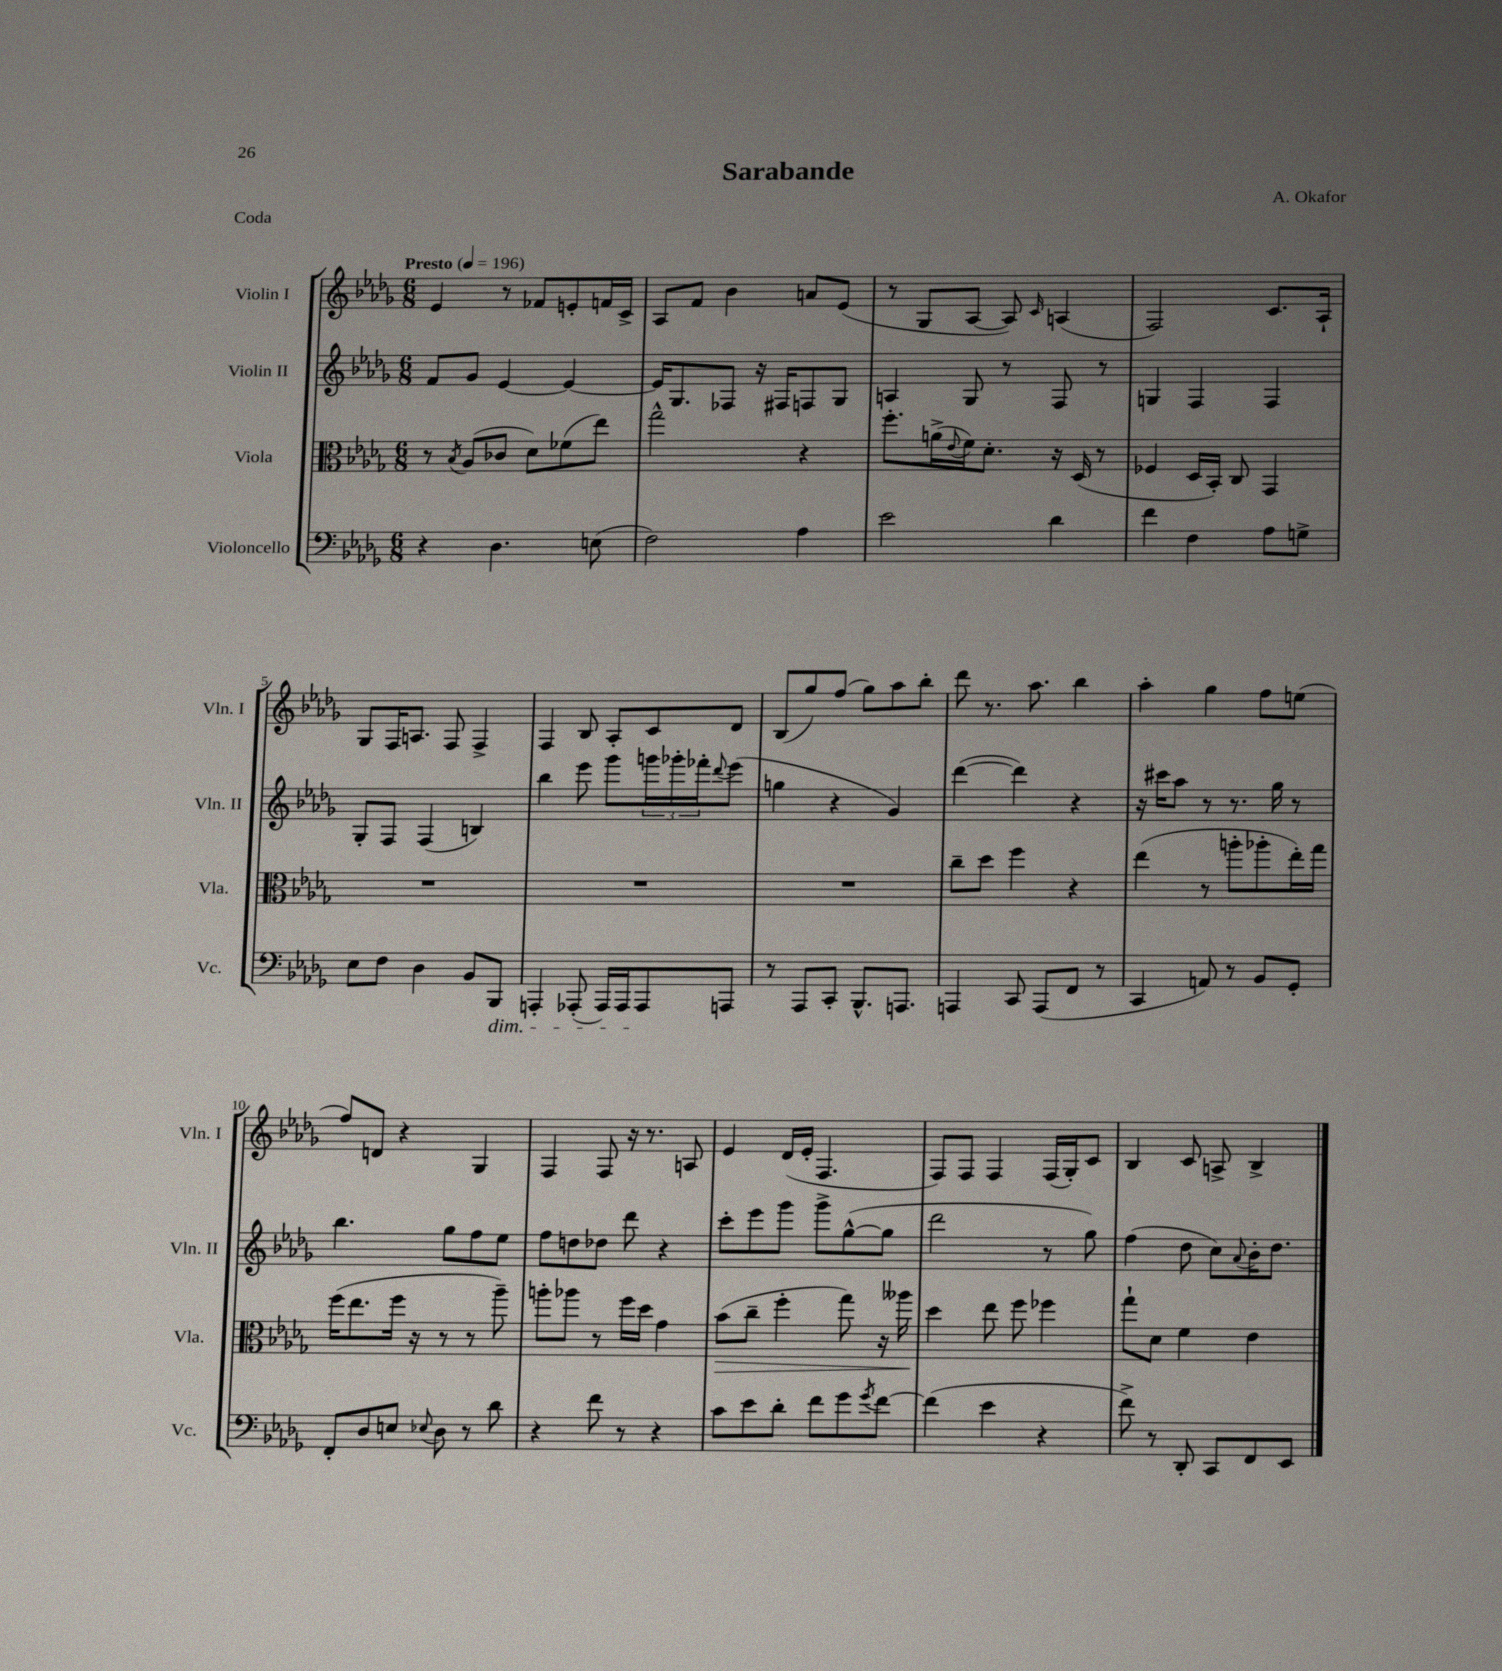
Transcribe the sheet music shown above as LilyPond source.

\header { title = "Sarabande" composer = "A. Okafor" piece = "Coda" }
<<
\new StaffGroup <<
\new Staff = "s0" \with { instrumentName = "Violin I" shortInstrumentName = "Vln. I" } {
    \clef treble \key des \major \numericTimeSignature \time 6/8 \tempo "Presto" 4 = 196
    ees'4 r8 fes'8 e'8-. f'16 c'16-> |
    aes8 f'8 bes'4 a'8 ees'8( |
    r8 ges8 aes8~ aes8) \grace { c'16 } a4( |
    f2) c'8. aes16-! |
    ges8 f16 a8. f8 f4-> |
    f4 bes8 aes8-. c'8 des'8 |
    bes8( ges''8) f''8( ges''8) aes''8 bes''8-. |
    des'''8 r8. aes''8. bes''4 |
    aes''4-. ges''4 f''8 e''8( |
    f''8) d'8 r4 ges4 |
    f4 f8 r16 r8. a8 |
    ees'4 des'16( ees'16-. f4. |
    f8) f8 f4 f16( ges16-.) c'8 |
    bes4 c'8 a8-> bes4-> \bar "|." |
}
\new Staff = "s1" \with { instrumentName = "Violin II" shortInstrumentName = "Vln. II" } {
    \clef treble \key des \major \numericTimeSignature \time 6/8
    f'8 ges'8 ees'4~ ees'4~ |
    ees'16 ges8. fes8 r16 fis16 f8 ges8 |
    a4 ges8 r8 f8 r8 |
    g4 f4 f4 |
    ges8-. f8 f4( b4) |
    bes''4 ees'''8 ges'''8 \tuplet 3/2 { g'''16 ges'''16-. fes'''16-. } \appoggiatura { des'''8 } ees'''8( |
    g''4 r4 ges'4) |
    des'''4~( des'''4) r4 |
    r16 cis'''16 aes''8 r8 r8. ges''16 r8 |
    bes''4. ges''8 f''8 ees''8 |
    f''8 d''8 des''8 des'''8 r4 |
    c'''8-. ees'''8 ges'''8 ges'''8-> ges''8~-^( ges''8 |
    des'''2 r8 ges''8) |
    f''4( des''8 c''8) \appoggiatura { aes'8 } bes'16-. des''8. \bar "|." |
}
\new Staff = "s2" \with { instrumentName = "Viola" shortInstrumentName = "Vla." } {
    \clef alto \key des \major \numericTimeSignature \time 6/8
    r8 \acciaccatura { bes8 } aes8( ces'8 des'8) fes'8( ees''8) |
    ges''2-^ r4 |
    f''8.-. a'16->( \appoggiatura { ees'8 } f'16) des'8.-. r16 des16( r8 |
    fes4 des16 bes,16-.) c8 ges,4 |
    R2. |
    R2. |
    R2. |
    c''8-- des''8 f''4 r4 |
    ees''4( r8 a''8-. aes''8-. ees''16-.) ges''16 |
    f''16( ees''8. f''16 r16 r8 r8 aes''8--) |
    a''8-. aes''8 r8 f''16 des''16 ges'4 |
    bes'8\>( c''8-- f''4-. ges''8) r16 aeses''16 |
    des''4\! ees''8 f''8 fes''4 |
    ges''8-! des'8 f'4 ees'4 \bar "|." |
}
\new Staff = "s3" \with { instrumentName = "Violoncello" shortInstrumentName = "Vc." } {
    \clef bass \key des \major \numericTimeSignature \time 6/8
    r4 des4. e8( |
    f2) aes4 |
    ees'2 des'4 |
    f'4 f4 aes8 g8-> |
    ees8 f8 des4 bes,8 bes,,8\dim |
    a,,4-. aes,,8-.( aes,,16) aes,,16 aes,,8\! a,,8 |
    r8 aes,,8 c,8-. bes,,8.-^ a,,8. |
    a,,4 c,8 a,,8( f,8 r8 |
    c,4 a,8) r8 bes,8 ges,8-. |
    f,8-. des8 e8 \appoggiatura { ees8 } des8 r8 des'8 |
    r4 f'8 r8 r4 |
    c'8 ees'8 des'8-. f'8 ges'8 \acciaccatura { ges'8 } f'8~ |
    f'4( ees'4 r4 |
    f'8->) r8 des,8-. c,8 f,8 ees,8 \bar "|." |
}
>>
>>
